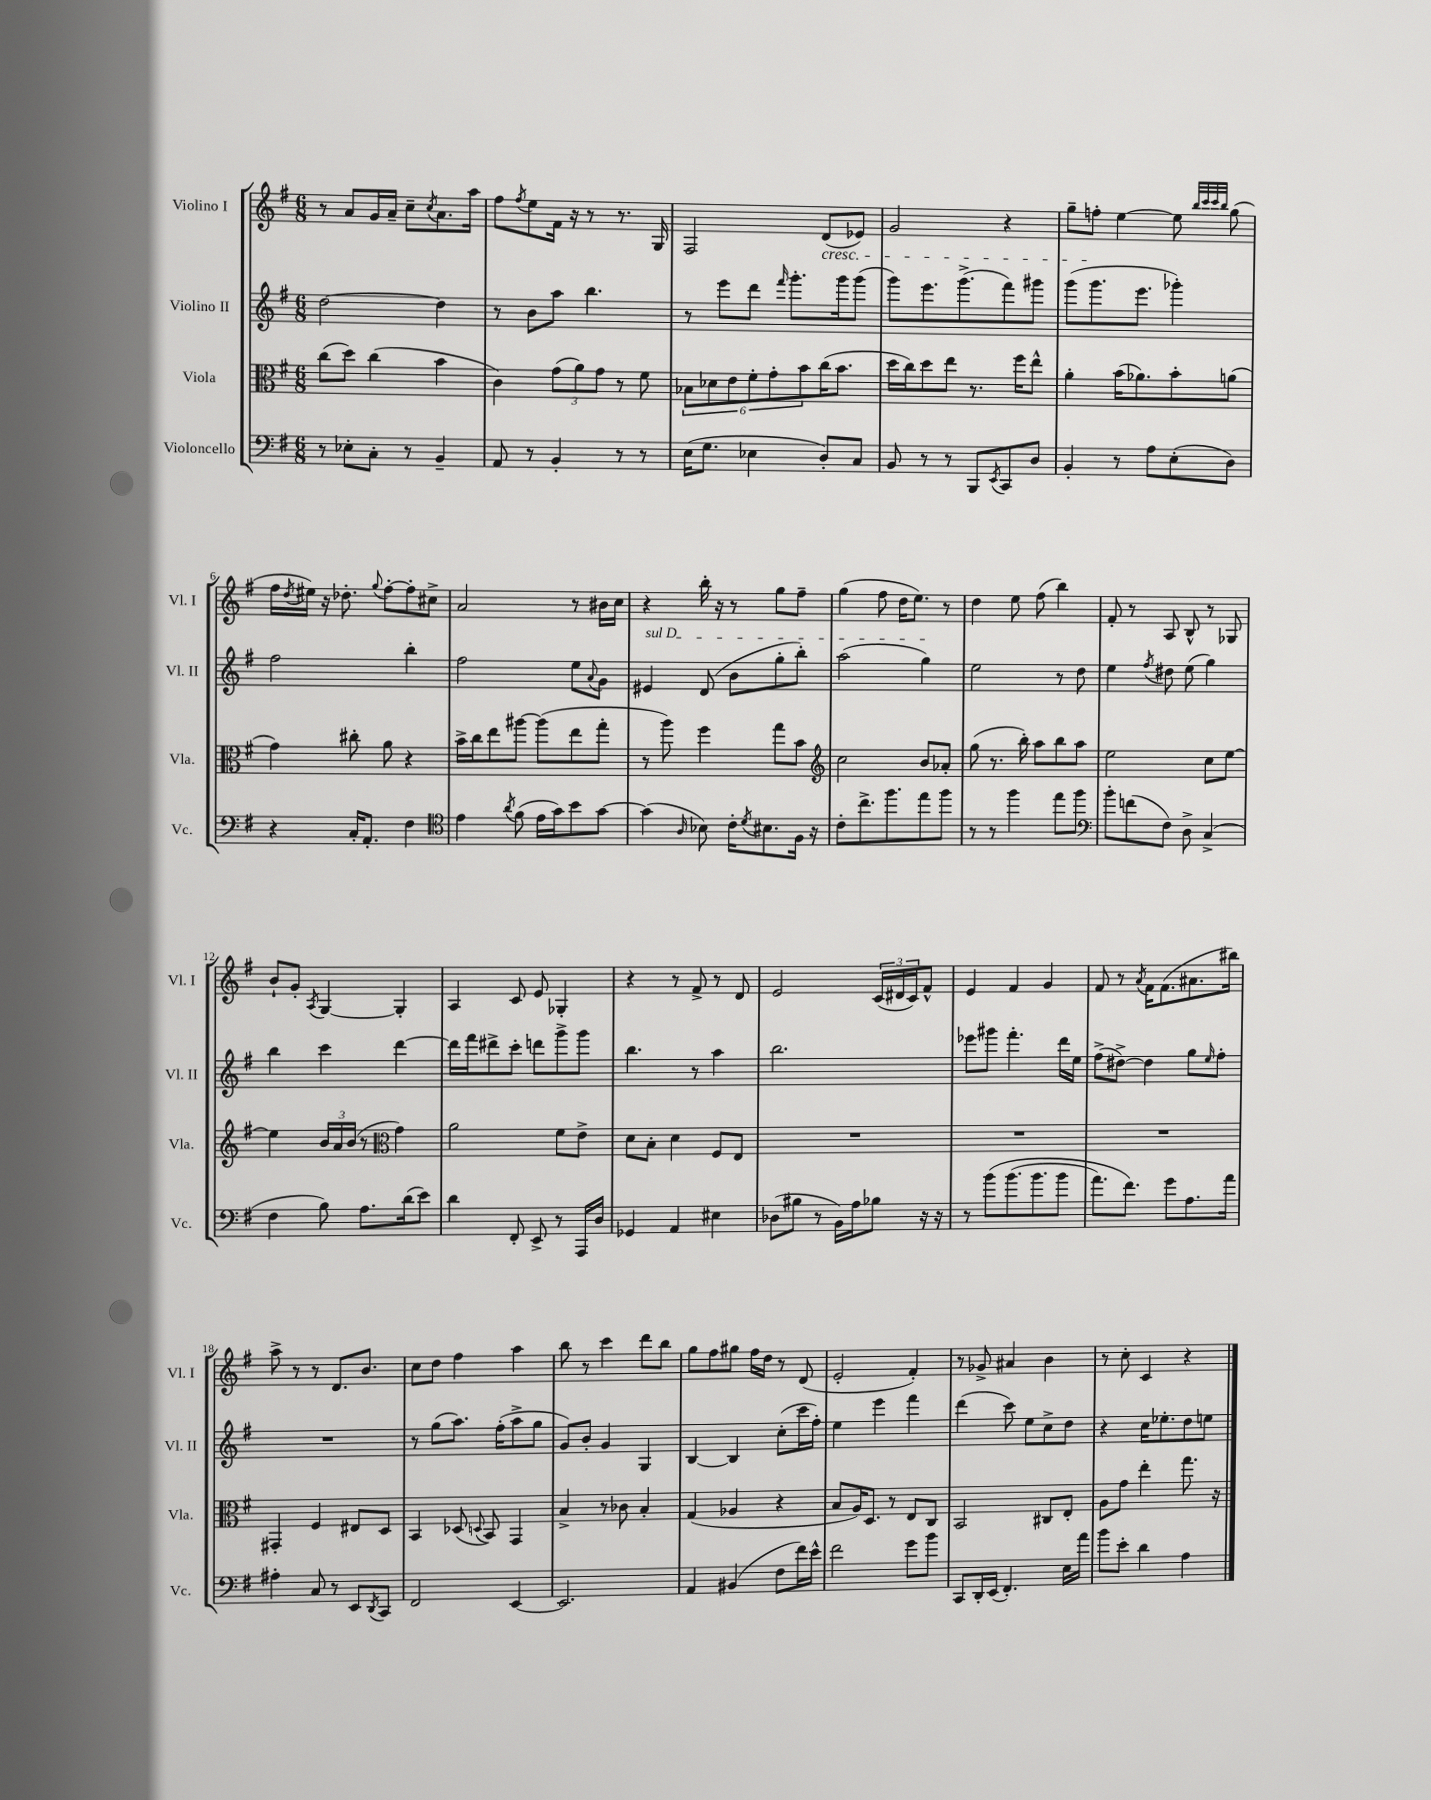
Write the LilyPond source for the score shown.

<<
\new StaffGroup <<
\new Staff = "s0" \with { instrumentName = "Violino I" shortInstrumentName = "Vl. I" } {
    \clef treble \key g \major \numericTimeSignature \time 6/8
    r8 a'8 g'16 a'16-- c''8-- \acciaccatura { c''8 } a'8. a''16 |
    fis''8 \acciaccatura { fis''8 } e''8 fis'16 r16 r8 r8. g16 |
    fis2 d'8\cresc( ees'8) |
    g'2 r4 |
    g''8-- f''8-.\! e''4~ e''8 \grace { b''32 c'''32 c'''32 b''32 } g''8( |
    fis''16 \acciaccatura { d''8 } eis''16) r16 des''8.-. \appoggiatura { g''8 } fis''8~-. fis''8-. cis''8-> |
    a'2 r8 bis'16 c''16 |
    r4 b''16-. r16 r8 g''8 fis''8-- |
    g''4( fis''8 d''16 e''8.) r8 |
    d''4 e''8 fis''8( b''4) |
    fis'8-. r8 a8 b8-^ r8 ges8 |
    b'8-! g'8-. \acciaccatura { a8 } g4~ g4-. |
    a4 c'8 e'8 ges4-. |
    r4 r8 fis'8-> r8 d'8 |
    e'2 \tuplet 3/2 { c'16( dis'16 c'16) } fis'8-^ |
    e'4 fis'4 g'4 |
    fis'8 r8 \acciaccatura { a'8 } fis'16 fis'8.( ais'8. bis''16) |
    a''8-> r8 r8 d'8. b'8. |
    c''8 d''8 fis''4 a''4 |
    b''8 r8 c'''4 d'''8 b''8 |
    g''8 fis''8 gis''8 fis''16 d''16 r8 d'8( |
    e'2-. fis'4-.) |
    r8 ges'8-> ais'4 b'4 |
    r8 c''8-. c'4 r4 \bar "|." |
}
\new Staff = "s1" \with { instrumentName = "Violino II" shortInstrumentName = "Vl. II" } {
    \clef treble \key g \major \numericTimeSignature \time 6/8
    d''2~ d''4 |
    r8 b'8 a''8 b''4. |
    r8 e'''8 d'''8 \grace { fis'''16 } g'''8.-. g'''16 g'''8( |
    g'''8) e'''8. g'''8.->( fis'''8) gis'''8 |
    g'''8( g'''8. e'''8. ges'''4-.) |
    fis''2 b''4-. |
    fis''2 e''8 \appoggiatura { a'8 } g'8 |
    \once \override TextSpanner.bound-details.left.text = \markup { \italic "sul D" } eis'4\startTextSpan d'8( b'8 g''8-. b''8-.) |
    a''2( g''4\stopTextSpan) |
    e''2 r8 d''8 |
    e''4 \acciaccatura { fis''8 } dis''8 e''8( g''4) |
    b''4 c'''4 d'''4~ |
    d'''16 fis'''16 dis'''8-> c'''8-. d'''8 g'''8-> g'''8 |
    b''4. r8 a''4 |
    b''2. |
    ees'''8 gis'''8 fis'''4.-. d'''16 e''16 |
    fis''8->( dis''8~->) dis''4 g''8 \grace { e''16 } fis''8-. |
    R2. |
    r8 g''8( a''8.) fis''16-.( a''8-> g''8 |
    g'8) b'8-. g'4 g4 |
    b4~ b4 c''8-.( c'''16 fis''16-.) |
    e''4 e'''4 fis'''4 |
    d'''4( c'''8) e''8 c''8-> d''8 |
    r4 c''16 ees''8.-. d''8 e''8 \bar "|." |
}
\new Staff = "s2" \with { instrumentName = "Viola" shortInstrumentName = "Vla." } {
    \clef alto \key g \major \numericTimeSignature \time 6/8
    c''8( d''8) c''4( b'4 |
    c'4) \tuplet 3/2 { g'8( a'8) g'8 } r8 fis'8 |
    \tuplet 6/4 { bes8 des'8 e'8 fis'8-. g'8-. b'8 } c''16( b'8. |
    d''16 c''16) d''8 e''8 r8. fis''16 e''8-^ |
    a'4-. b'16( aes'8.) b'8-. a'8( |
    g'4) cis''8-. a'8 r4 |
    b'16-> c''16 e''8 ais''8~ ais''8( e''8 g''8-. |
    r8 a''8) fis''4 g''8 b'8 |
    \clef treble c''2 b'8 aes'8-. |
    g''8( r8. b''16-.) a''8 b''8 a''8 |
    e''2 c''8 e''8~ |
    e''4 \tuplet 3/2 { b'16 a'16 b'16( } r8 \clef alto g'4) |
    a'2 fis'8 e'8-> |
    d'8 b8-. d'4 fis8 e8 |
    R2. |
    R2. |
    R2. |
    gis,4-. fis4 eis8 d8 |
    b,4 des8( \appoggiatura { d8 } b,8) g,4 |
    b4-> r8 ces'8 b4-. |
    g4( aes4 r4 |
    b8 a16) d8. r8 e8 c8 |
    b,2 cis8 e8-. |
    a8 g'8 e''4-. g''8. r16 \bar "|." |
}
\new Staff = "s3" \with { instrumentName = "Violoncello" shortInstrumentName = "Vc." } {
    \clef bass \key g \major \numericTimeSignature \time 6/8
    r8 ees8-. c8-. r8 b,4-- |
    a,8 r8 b,4-. r8 r8 |
    e16( g8. ees4 d8-.) c8 |
    b,8 r8 r8 b,,8 \acciaccatura { e,8 } c,8 d8 |
    b,4-. r8 a8 e8-.( d8) |
    r4 c16-. a,8.-. fis4 |
    \clef tenor e'4 \acciaccatura { a'8 } fis'8( e'16 g'16) b'8 g'8~ |
    g'4( \grace { a16 } bes8) c'16-. \acciaccatura { d'8 } bis8. fis16 r16 |
    c'8-. c''8.-> fis''8. e''8 fis''8 |
    r8 r8 fis''4 e''8 fis''8 |
    \clef bass b'8-. f'8( fis8) d8-> c4->( |
    fis4 b8) a8. d'16( e'8) |
    d'4 fis,8-. e,8-> r8 a,,16 d16 |
    ges,4 a,4 eis4 |
    des8( bis8 r8 b,16) a16 bes8 r16 r16 |
    r8 b'8\( b'8.( b'8. b'8 |
    a'8.) fis'8.\) g'8 a8. a'16 |
    ais4-. c8 r8 e,8 \acciaccatura { d,8 } c,8 |
    fis,2 e,4~ |
    e,2. |
    a,4 bis,4( fis8 fis'16) e'16-^ |
    fis'2 g'8 b'8 |
    c,8 d,16-. e,16( fis,4.-.) e16 a'16 |
    b'8 e'8-. d'4 a4 \bar "|." |
}
>>
>>
